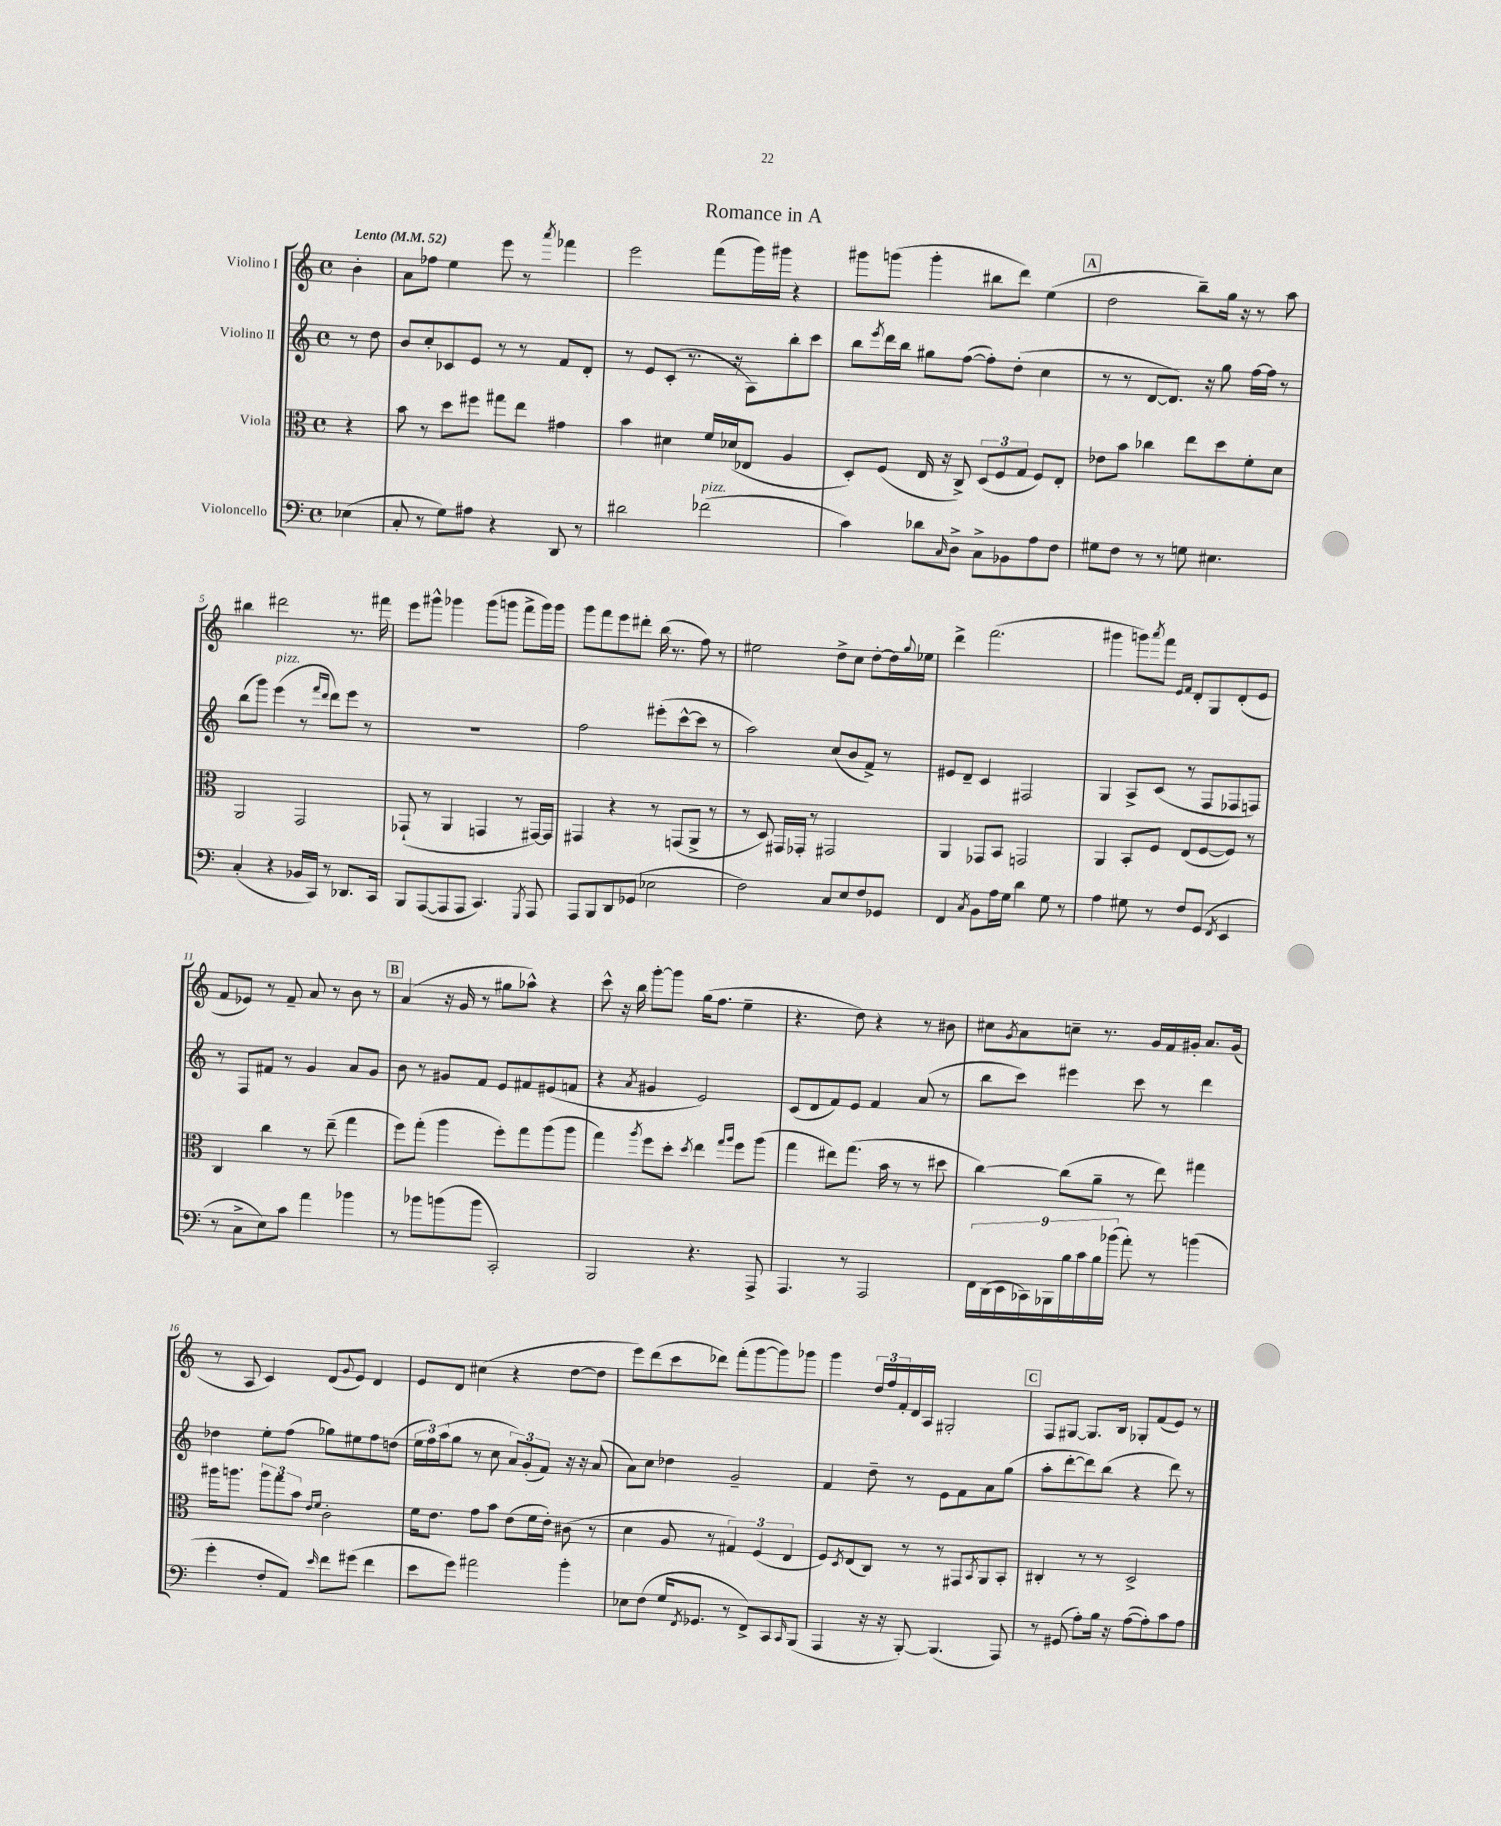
\header { title = "Romance in A" }
<<
\new StaffGroup <<
\new Staff = "s0" \with { instrumentName = "Violino I" } {
    \clef treble \key c \major \defaultTimeSignature \time 4/4 \partial 4 \tempo "Lento" 4 = 52
    b'4-. |
    a'8 fes''8 e''4 e'''8 r8 \acciaccatura { a'''8 } fes'''4 |
    e'''2 f'''8( g'''16) gis'''16 r4 |
    gis'''8 g'''8( g'''4-. bis''8 d'''8) e''4( |
    \mark \markup { \box "A" } d''2 b''8--) g''16 r16 r8 a''8 |
    bis''4 dis'''2 r8. fis'''16 |
    e'''8 gis'''8-^ ges'''4 ges'''8( g'''8 f'''8-> g'''16) g'''16 |
    g'''8 f'''8 e'''8 dis'''8-. b''16( r8. f''8) r8 |
    eis''2 d''8-> c''8 d''8~-. d''16 \appoggiatura { g''8 } ees''16 |
    d'''4-> f'''2.( |
    gis'''4 g'''8) \acciaccatura { a'''8 } f'''8 \grace { e'16 f'16 } d'8-. g8 d'8-.( e'8 |
    f'8 ees'8) r8 f'8-- a'8 r8 b'8 r8 |
    \mark \markup { \box "B" } a'4( r16 g'16 r8 gis''8 aes''8-^) r4 |
    c'''8-^ r16 b''16 g'''8~-. g'''8 g''16( f''8. e''4-- |
    r4. d''8) r4 r8 bis'8 |
    cis''8 \acciaccatura { g'8 } a'8 c''8-- r8. g'16 f'16 gis'16-. a'8. gis'16( |
    r8 a8 c'4) d'8( \appoggiatura { g'8 } e'8) d'4 |
    e'8 d'8 cis''4( r4 d''8~ d''8 |
    e'''8) d'''8( c'''8 des'''8) f'''8-.( g'''8~ g'''8) ges'''8 |
    g'''4 \tuplet 3/2 { d''16 f''16 f'16-. } d'16 a16 gis2-. |
    \mark \markup { \box "C" } f8 gis8~ gis8. b16 ges8-. f'8( e'8) r8 \bar "|." |
}
\new Staff = "s1" \with { instrumentName = "Violino II" } {
    \clef treble \key c \major \defaultTimeSignature \time 4/4 \partial 4
    r8 d''8 |
    b'8 c''8-. ces'8 e'8 r8 r8 f'8 d'8-. |
    r8 e'8 c'8-.( r8. r16 a8) b''8-. c'''8 |
    b''8 \acciaccatura { e'''8 } d'''16 b''16 gis''8 f''8~( f''8-.) d''8-.( c''4 |
    \mark \markup { \box "A" } r8 r8 d'8~ d'8.) r16 g''8 f''16~ f''16 r8 |
    b''8( g'''8) e'''4^\markup { \italic "pizz." }( r8 \grace { f'''16 d'''16 } d'''8) e'''8 r8 |
    R1 |
    f''2 eis'''8-.( c'''8~-^ c'''8 r8 |
    a''2) c''8( b'8 f'8->) r8 |
    eis'8 d'8-- c'4 fis2 |
    g4 a8-> c'8( r8 f8 fes8 f8) |
    r8 f8 fis'8 r8 g'4 a'8 g'8 |
    \mark \markup { \box "B" } b'8 r8 gis'8 f'8 e'8 fis'8 eis'8( f'8 |
    r4 \acciaccatura { a'8 } gis'4 e'2) |
    c'8( d'8 f'8) e'8 f'4 a'8( r8 |
    b''8 c'''8) eis'''4 c'''8 r8 d'''4 |
    des''4 e''8-. f''8( ges''8) eis''8 f''8 d''8( |
    \tuplet 3/2 { e''16 f''16) a''16( } g''8 r8 c''8 \tuplet 3/2 { a'8) g'8-.( f'8) } r16 r16 a'8( |
    a'8) c''8 des''4 g'2-- |
    f'4 d''8-- r8 e'8 f'8 a'8 g''8( |
    \mark \markup { \box "C" } a''8-. d'''8~-. d'''8) b''8( r4 d'''8) r8 \bar "|." |
}
\new Staff = "s2" \with { instrumentName = "Viola" } {
    \clef alto \key c \major \defaultTimeSignature \time 4/4 \partial 4
    r4 |
    b'8 r8 d''8 fis''8 gis''8 e''8 gis'4 |
    b'4 dis'4 f'16 des'16( ees8 a4 |
    d8-.) f8( e16 r16 c8->) \tuplet 3/2 { d8( f8 g8 } f8) e8-. |
    \mark \markup { \box "A" } ees'8 b'8 ces''4 e''8 d''8 f'8-. d'8 |
    a,2 g,2 |
    ges,8-!( r8 a,4 g,4 r8 gis,16~) gis,16 |
    gis,4 r4 r8 g,8( a,8-> r8 |
    r8 d8) gis,16 ges,16-. r8 gis,2 |
    a,4 ges,8 b,8 g,2 |
    a,4 b,8-. f8 e8( f8~ f8) r8 |
    c4 c''4 r8 e''8--( g''4 |
    \mark \markup { \box "B" } f''8) g''8-.( a''4 f''8-.) g''8 a''8( a''8 |
    g''4) \acciaccatura { a''8 } f''8 d''8-. \acciaccatura { d''8 } e''4 \grace { g''16 a''16 } f''8 a''8( |
    g''4 eis''8) g''8.( b'16 r8 r8 dis''8 |
    c''4~) c''8( a'8-- r8 e''8) gis''4 |
    ais''16 a''8. \tuplet 3/2 { a''8 g''8 b'8 } \grace { e'16 f'16 } c'2-. |
    f'16 e'8. g'8 b'8 e'8( f'16 e'16-.) cis'8( r8 |
    d'4 a8 r8 \tuplet 3/2 { gis4) f4( e4 } |
    f8) \acciaccatura { d8 } e8( c8) r8 r8 gis,8 \acciaccatura { b,8 } a,8 b,8-. |
    \mark \markup { \box "C" } cis4-. r8 r8 d2-> \bar "|." |
}
\new Staff = "s3" \with { instrumentName = "Violoncello" } {
    \clef bass \key c \major \defaultTimeSignature \time 4/4 \partial 4
    ees4( |
    c8-. r8 g8) ais8 r4 d,8 r8 |
    dis'2 fes'2^\markup { \italic "pizz." }( |
    c'4) des'8 \grace { c16 } d8-> c8-> bes,8 a8 f8 |
    \mark \markup { \box "A" } gis8 f8 r8 r8 g8 eis4. |
    c4-.( r4 bes,16 c,16) r8 des,8. c,16 |
    b,,8 a,,8~( a,,8 a,,8 c,4.) \acciaccatura { g,,8 } a,,8 |
    a,,8 b,,8 d,8 ges,8( ees2 |
    f2) c8 e8 f8 ges,8 |
    f,4 \acciaccatura { c8 } b,8 a16 g16 d'4 g8 r8 |
    a4 gis8 r8 f8 g,8( \acciaccatura { f,8 } e,4 |
    r8 c8-> e8) c'8 a'4 bes'4 |
    \mark \markup { \box "B" } r8 bes'8 b'8( b'8 c,2-.) |
    b,,2 r4. a,,8-> |
    a,,4. r8 a,,2 |
    \tuplet 9/8 { f,16 d,16( e,16 ces,16) bes,,16 b16 c'16 b16 bes'16( } a'8-.) r8 b'4( |
    g'4-. f8-. a,8) \grace { e'16 } f'8 gis'8( f'4 |
    e'8 g'8) ais'2 b'4-. |
    ees8 f8( g16 \acciaccatura { f,8 } ges,8. r8 f,8->) c,8 \grace { c,16 } b,,8( |
    a,,4 r16 r16 b,,8~-.) b,,4.( a,,8) |
    \mark \markup { \box "C" } r8 gis,8( a8-.) b16 r16 a8~( a8-.) c'8 a8 \bar "|." |
}
>>
>>
